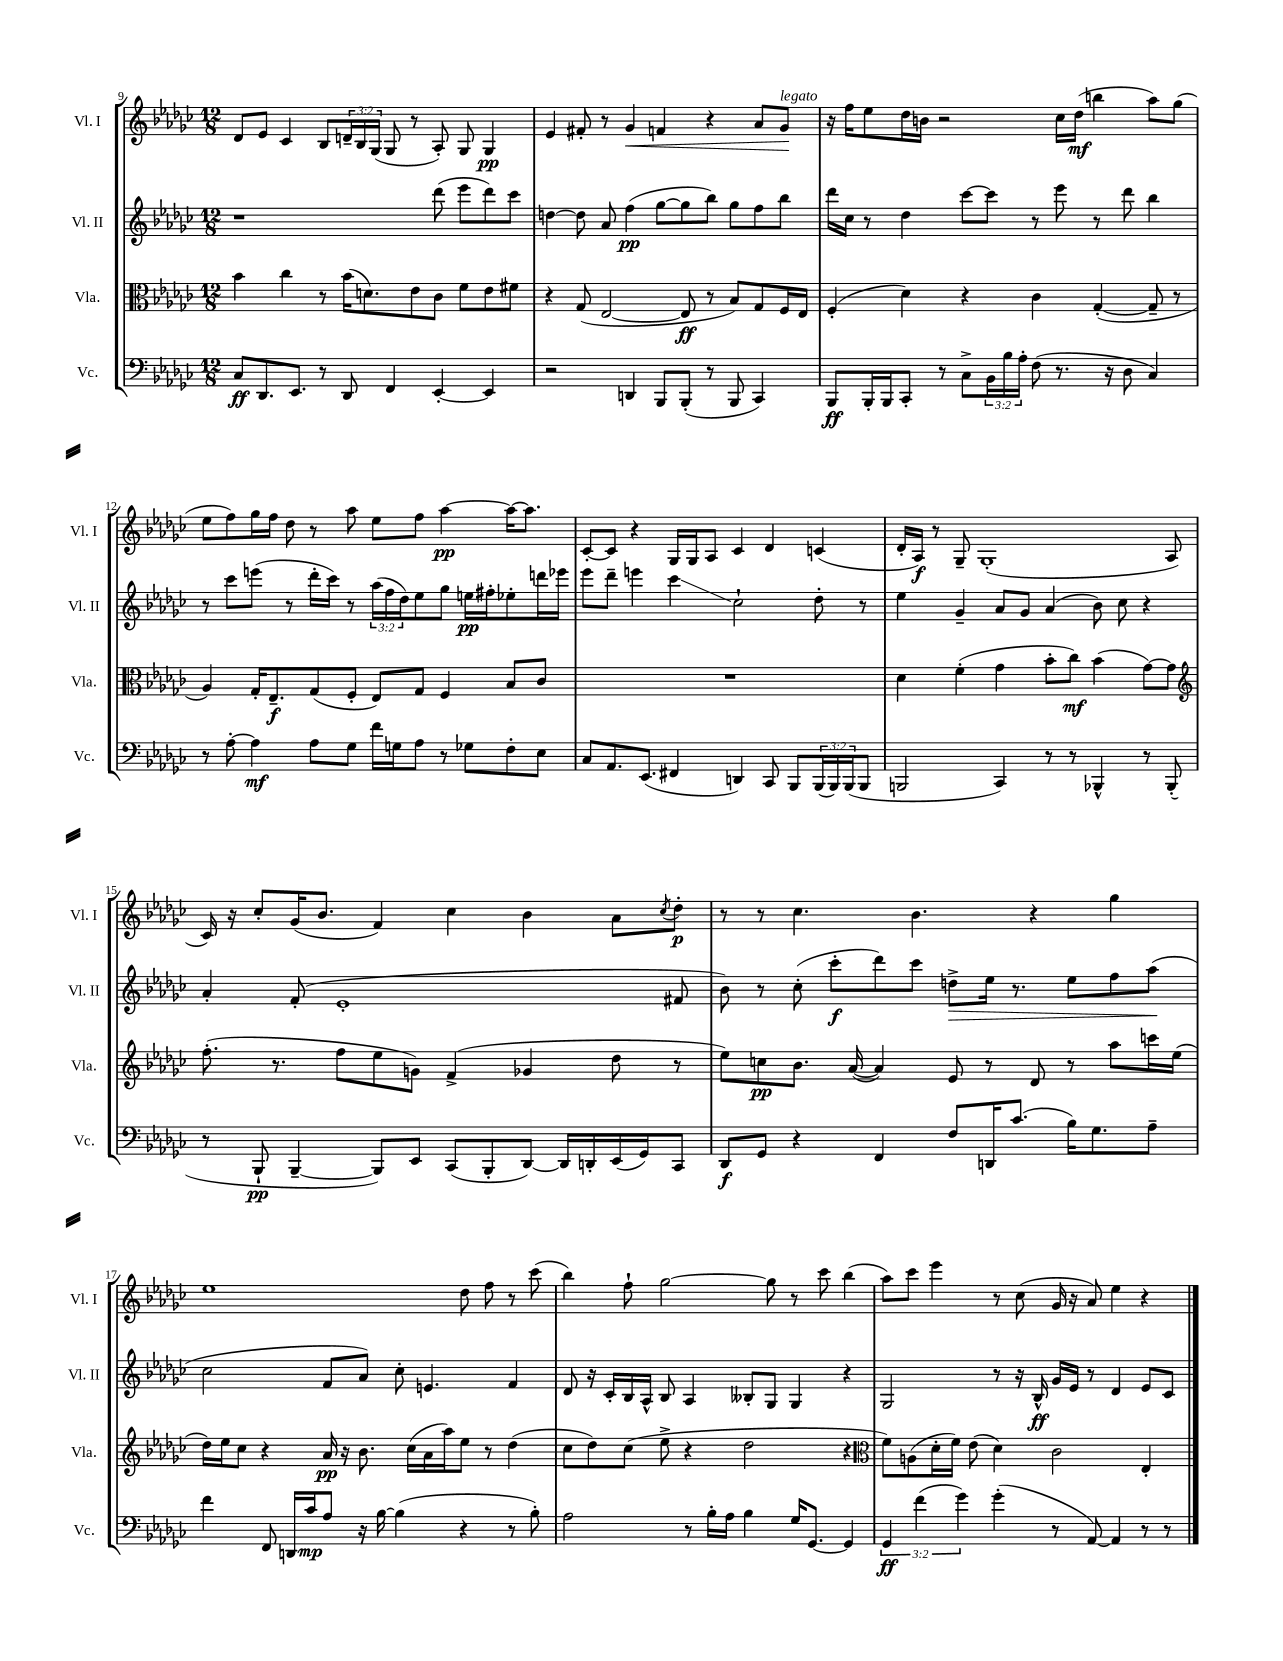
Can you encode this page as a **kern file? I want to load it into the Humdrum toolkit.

**kern	**kern	**kern	**kern
*staff4	*staff3	*staff2	*staff1
*clefF4	*clefC3	*clefG2	*clefG2
*k[b-e-a-d-g-c-]	*k[b-e-a-d-g-c-]	*k[b-e-a-d-g-c-]	*k[b-e-a-d-g-c-]
*M12/8	*M12/8	*M12/8	*M12/8
8C-/L	4b-\	1r	8d-/L
8.DD-/	.	.	8e-/J
.	4cc-\	.	4c-/
8.EE-/J	.	.	.
8r	8r	.	8B-/L
8DD-/	(16b-\LK	.	24d~/L
.	.	.	24B-/
.	8.d\)	.	.
.	.	.	(24G-/JJ
4FF/	.	.	8G-/
.	8e-\	.	8r
[4EE-'/	8c-\J	(8ddd-\	8A-'/)
.	8f\L	8eee-\L	8G-/
4EE-/]	8e-\	8ddd-\)	4G-/
.	8f#\J	8ccc-\J	.
=	=	=	=
2r	4r	[4dd\	4e-/
.	(8G-/	8dd\]	8f#'/
.	[2E-/	8a-/	8r
4DD/	.	(4ff\	4g-/
8BBB-/L	.	[8gg-\L	4f/
(8BBB-'/J	8E-/]	8gg-\]	.
8r	8r	8bb-\J)	4r
8BBB-/	8B-/L)	8gg-\L	.
4CC-/)	8G-/	8ff\	8a-/L
.	16F/L	8bb-\J	8g-/J
.	16E-/JJ	.	.
=	=	=	=
8BBB-/L	(4F'/	16ddd-\LL	16r
.	.	16cc-\JJ	16ff\LK
16BBB-'/L	.	8r	8ee-\
16BBB-/J	.	.	.
8CC-'/J	4d-\)	4dd-\	16dd-\L
.	.	.	16b\JJ
8r	.	.	2r
8C-^\L	4r	[8ccc-\L	.
24BB-\L	.	8ccc-\]J	.
24B-\	.	.	.
24A-'\JJ	.	.	.
(8F\	4c-\	8r	.
8.r	.	8eee-\	16cc-\LL
.	.	.	(16dd-\JJ
.	([4G-'/	8r	4bb\
16r	.	.	.
8D-\	.	8ddd-\	.
4C-/)	8G-~/]	4bb-\	8aa-\L)
.	8r	.	(8gg-\J
=	=	=	=
8r	4A-/)	8r	8ee-\L
[8A-'\	.	8ccc-\L	8ff\)
4A-\]	16G-'/LK	(8eee\J	16gg-\L
.	8.E-~/	.	16ff\JJ
.	.	8r	8dd-\
8A-\L	(8G-/	16ddd-'\LL	8r
.	.	16ccc-\JJ)	.
8G-\J	8F'/J	8r	8aa-\
16f\LL	8E-/L)	(24aa-\LL	8ee-\L
.	.	24ff\	.
16G\J	.	.	.
.	.	24dd-\J)	.
8A-\J	8G-/J	8ee-\	8ff\J
8r	4F/	8gg-\J	[4aa-\
8G-\L	.	16ee\LL	.
.	.	16ff#'\J	.
8F'\	8B-/L	8ee-'\	16aa-\_LK
.	.	.	8.aa-\]J
8E-\J	8c-/J	16ddd\L	.
.	.	16eee-\JJ	.
=	=	=	=
8C-/L	1.r	8eee-\L	[8c-'/L
8.AA-/	.	8ddd-~\J	8c-/]J
.	.	4eee\	4r
(8.EE-/J	.	.	.
4FF#/	.	4ccc-\	16G-/LL
.	.	.	16G-/J
.	.	.	8A-/J
4DD/)	.	2cc-`\	4c-/
8CC-/	.	.	4d-/
8BBB-/L	.	.	.
(24BBB-/L	.	8dd-'\	(4c/
24BBB-/)	.	.	.
(24BBB-/J	.	.	.
8BBB-/J	.	8r	.
=	=	=	=
2BBB/	4d-\	4ee-\	16d-'/LL
.	.	.	16A-/JJ)
.	.	.	8r
.	(4f'\	4g-~/	8G-~/
.	.	.	(1G-'
4CC-/)	4g-\	8a-/L	.
.	.	8g-/J	.
8r	8b-'\L	(4a-/	.
8r	8cc-\J)	.	.
4BBB-^^/	(4b-\	8b-\)	.
.	.	8cc-\	.
8r	[8g-\L)	4r	.
(8BBB-'/	8g-\]J	.	8A-/
=	=	=	=
*	*clefG2	*	*
8r	(8.ff'\	4a-'/	16c-/)
.	.	.	16r
8BBB-`/	.	.	8cc-'/L
.	8.r	.	.
[4BBB-~/	.	(8f'/	(16g-/K
.	.	.	8.b-/J
.	8ff\L	1e-'	.
8BBB-/]L)	8ee-\	.	4f/)
8EE-/J	8g\J)	.	.
(8CC-/L	(4f^/	.	4cc-\
8BBB-'/	.	.	.
[8DD-/J)	4g-/	.	4b-\
16DD-/]LL	.	.	.
16DD'/	.	.	.
(16EE-/	8dd-\	.	8a-\L
16GG-/J)	.	.	.
.	.	.	8qcc-/
8CC-/J	8r	8f#/	8dd-'\J
=	=	=	=
8DD-/L	8ee-\L)	8b-\)	8r
8GG-/J	8cc\	8r	8r
4r	8.b-\J	(8cc-'\	4.cc-\
.	.	8ccc-'\L	.
.	([16a-/	.	.
4FF/	4a-/])	8ddd-\)	.
.	.	8ccc-\J	4.b-\
8F/L	8e-/	8dd^\L	.
16DD/K	8r	16ee-\Jk	.
(8.c-/J	.	8.r	.
.	8d-/	.	4r
16B-\LK)	8r	8ee-\L	.
8.G-\	.	.	.
.	8aa-\L	8ff\	4gg-\
8A-~\J	16ccc\L	(8aa-\J	.
.	(16ee-\JJ	.	.
=	=	=	=
4f\	16dd-\LL)	2cc-\	1ee-
.	16ee-\J	.	.
.	8cc-\J	.	.
8FF/	4r	.	.
16DD/LL	.	.	.
16c-/J	.	.	.
8A-/J	16a-/	8f/L	.
.	16r	.	.
16r	8.b-\	8a-/J)	.
[16B-\	.	.	.
(4B-\]	.	8cc-'\	.
.	(16cc-\LL	.	.
.	16a-\	4.e/	.
.	16aa-\J)	.	.
4r	8ee-\J	.	8dd-\
.	8r	.	8ff\
8r	(4dd-\	4f/	8r
8B-'\)	.	.	(8ccc-\
=	=	=	=
2A-\	8cc-\L	8d-/	4bb-\)
.	8dd-\)	16r	.
.	.	16c-'/LL	.
.	(8cc-\J	16B-/	8ff`\
.	.	16A-^^/JJ	.
.	8ee-^\	8B-/	[2gg-\
8r	4r	4A-/	.
16B-'\LL	.	.	.
16A-\JJ	.	.	.
4B-\	2dd-\	8B--'/L	.
.	.	8G-/J	8gg-\]
16G-/LK	.	4G-/	8r
[8.GG-/J	.	.	.
.	.	.	8ccc-\
4GG-/]	4r	4r	(4bb-\
=	=	=	=
*	*clefC3	*	*
6GG-/	8f\L)	2G-/	8aa-\L)
.	(8A\	.	8ccc-\J
(6f\	.	.	.
.	16d-'\L	.	4eee-\
.	16f\JJ)	.	.
6g-\)	.	.	.
.	(8e-\	.	.
(4g-'\	4d-\)	8r	8r
.	.	16r	(8cc-\
.	.	16B-^^/	.
8r	2c-\	16g-/LL	16g-/
.	.	16e-/JJ	16r
[8AA-/)	.	8r	8a-/)
4AA-/]	.	4d-/	4ee-\
8r	4E-'/	8e-/L	4r
8r	.	8c-/J	.
==	==	==	==
*-	*-	*-	*-
